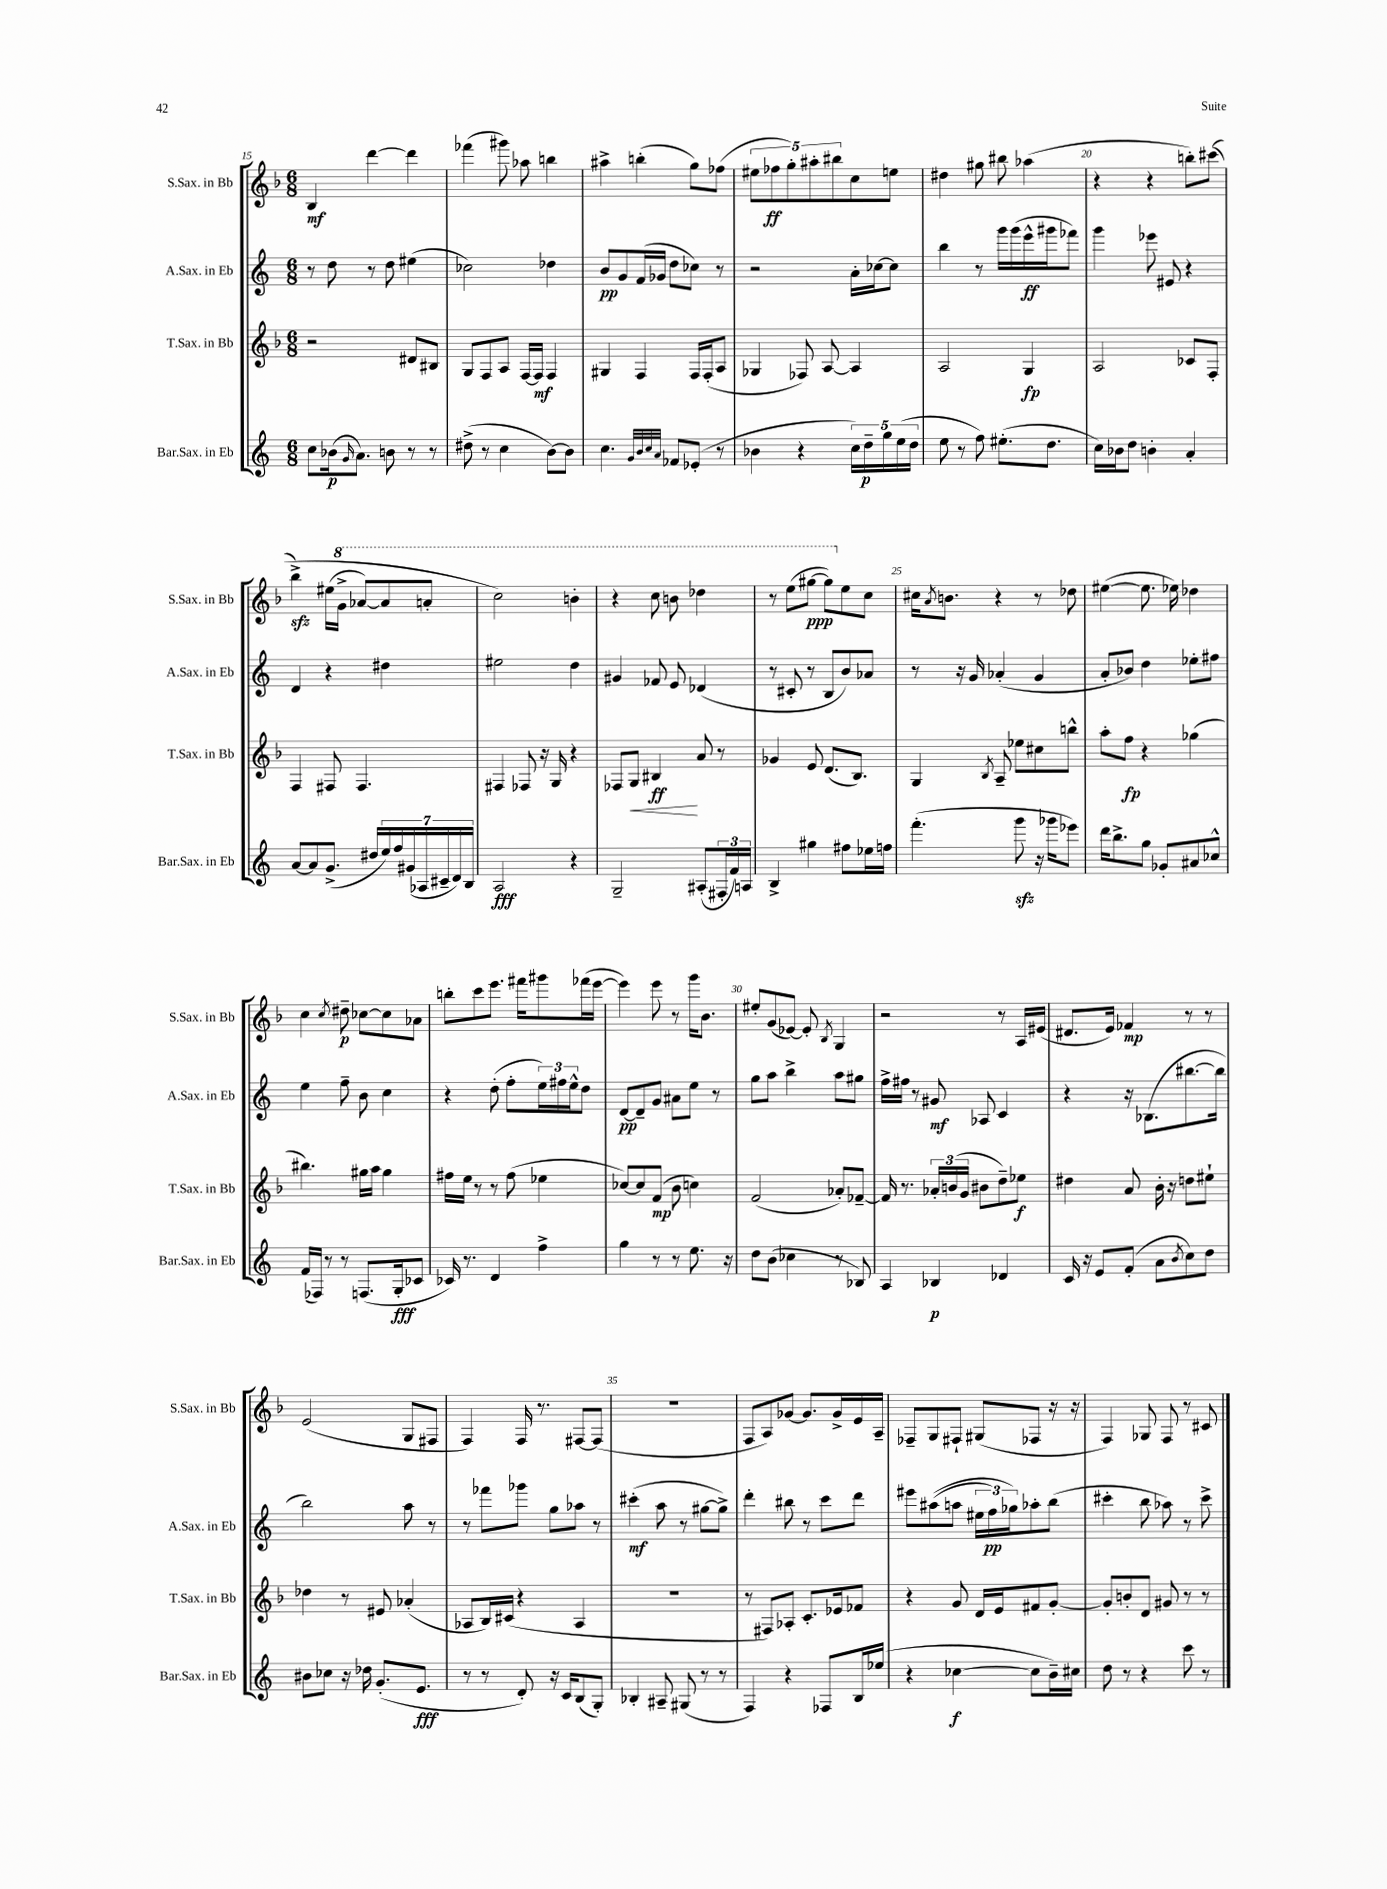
<<
\new StaffGroup <<
\new Staff = "s0" \with { instrumentName = "S.Sax. in Bb" shortInstrumentName = "S.Sax. in Bb" } {
    \clef treble \key f \major \numericTimeSignature \time 6/8
    bes4\mf d'''4~ d'''4 |
    fes'''4( gis'''8) aes''8 b''4 |
    ais''4-> b''4-.( g''8) fes''8( |
    \tuplet 5/4 { eis''8 fes''8\ff g''8-.) ais''8-. bis''8 } c''8 e''8 |
    dis''4 gis''8 bis''8 aes''4( |
    r4 r4 b''8-.) cis'''8(\( |
    bes''4->\sfz) eis''16( \ottava #1 g''16-> aes''8~) aes''8 a''8-. |
    c'''2\) b''4-. |
    r4 c'''8 b''8 des'''4 |
    r8 e'''8( gis'''8~\ppp gis'''8) \ottava #0 e''8 c''8 |
    cis''16 \acciaccatura { a'8 } b'8. r4 r8 des''8 |
    eis''4~( eis''8. ees''16) des''4 |
    c''4 \acciaccatura { c''8 } dis''8--\p ces''8~ ces''8 aes'8 |
    b''8-. c'''8 e'''8. fis'''16 gis'''8 fes'''16( e'''16~ |
    e'''4) e'''8 r8 g'''16 bes'8. |
    eis''8-. g'8( ees'8~) ees'8-. \acciaccatura { bes8 } g4 |
    r2 r8 a16 eis'16( |
    dis'8. e'16) fes'4\mp r8 r8 |
    e'2( g8 fis8 |
    f4) f16 r8. fis8~ fis8( |
    R2. |
    f8 a8) ges'8~ ges'8. ges'16-> e'16 a16-- |
    fes8-- g8 fis8-! gis8( fes8 r16 r16 |
    f4) ges8 f8 r8 cis'8 \bar "|." |
}
\new Staff = "s1" \with { instrumentName = "A.Sax. in Eb" shortInstrumentName = "A.Sax. in Eb" } {
    \clef treble \key c \major \numericTimeSignature \time 6/8
    r8 d''8 r8 d''8 eis''4( |
    ces''2) des''4 |
    b'8\pp g'8 f'16( ges'16 d''8 ces''8) r8 |
    r2 a'16-. ces''16~ ces''8 |
    b''4 r8 g'''16 g'''16( e'''16-^\ff gis'''16 fes'''8) |
    g'''4 ees'''8 eis'8 r4 |
    d'4 r4 dis''4 |
    eis''2 d''4 |
    gis'4 fes'8 e'8 des'4( |
    r8 cis'8-. r8 b8 b'8) aes'8 |
    r8 r16 g'16 aes'4-.( g'4 |
    a'8-. bes'8) d''4 ees''8-. fis''8 |
    e''4 f''8-- b'8 c''4 |
    r4 d''8-.( f''8-. \tuplet 3/2 { e''16) fis''16 e''16-^ } d''8 |
    d'8~\pp d'8-- g'8 ais'8 e''8 r8 |
    g''8 a''8 b''4-> a''8 gis''8 |
    f''16-> fis''16 r8 gis'8\mf aes8 c'4 |
    r4 r16 bes8.( bis''8.~ bis''16 |
    b''2) a''8 r8 |
    r8 fes'''8 ges'''8 g''8 aes''8 r8 |
    cis'''4-.\mf( a''8 r8 gis''8~ gis''8->) |
    d'''4-. bis''8 r8 c'''8 d'''8 |
    eis'''8 ais''8(\( a''8 \tuplet 3/2 { eis''16 f''16\pp) ges''16\) } aes''8-. b''8( |
    cis'''4-. b''8 aes''8) r8 cis'''8-> \bar "|." |
}
\new Staff = "s2" \with { instrumentName = "T.Sax. in Bb" shortInstrumentName = "T.Sax. in Bb" } {
    \clef treble \key f \major \numericTimeSignature \time 6/8
    r2 dis'8 bis8 |
    g8 f8 a8 f16~ f16\mf f4 |
    gis4 f4 f16 f16-.( a8 |
    ges4 fes8) a8~ a4 |
    a2 g4\fp |
    a2 ces'8 f8-. |
    f4 fis8 fis4. |
    fis4 fes8 r16 g16 r4 |
    fes8 g8\< bis4\ff\! a'8 r8 |
    ges'4 e'8 d'8.( bes8.) |
    g4 \acciaccatura { bes8 } a8-- ees''8 cis''8 b''8-^ |
    a''8-. f''8\fp r4 ges''4( |
    bis''4.) gis''16 a''16 gis''4 |
    fis''16 e''16 r8 r8 fis''8( ees''4 |
    ces''8~) ces''8 f'8\mp( bes'8 c''4) |
    f'2( aes'8-.) fes'8~-- |
    fes'16 r8. \tuplet 3/2 { aes'16-. b'16( g'16 } bis'8 d''8--) ees''8\f |
    dis''4 a'8 bes'16-. r16 d''8 eis''8-! |
    des''4 r8 eis'8 aes'4-.( |
    aes8 bes16) cis'16( r4 aes4 |
    r2. |
    r8 fis8) aes8-. c'8.-. ees'16 fes'8 |
    r4 g'8 d'16 e'16 fis'8 g'8~-. |
    g'8-. b'8-. d'8 gis'8 r8 r8 \bar "|." |
}
\new Staff = "s3" \with { instrumentName = "Bar.Sax. in Eb" shortInstrumentName = "Bar.Sax. in Eb" } {
    \clef treble \key c \major \numericTimeSignature \time 6/8
    c''8 bes'16\p( \grace { g'16 } a'8.) b'8 r8 r8 |
    dis''8->( r8 c''4 b'8~) b'8 |
    c''4. \grace { g'32 b'32 c''32 a'32 } fes'8 ees'8-.( r8 |
    bes'4 r4 \tuplet 5/4 { c''16) d''16--\p g''16 e''16( d''16 } |
    e''8 r8 f''8) eis''8.-.( d''8. |
    c''16) bes'16 d''8 b'4-. a'4-. |
    a'8~ a'8 g'8.->( dis''16 \tuplet 7/4 { e''16) f''16 gis'16( aes16 cis'16-- d'16) b16 } |
    a2\fff r4 |
    g2-- ais8-.( \tuplet 3/2 { fis16-. f'16) a16 } |
    b4-> gis''4 fis''8 ees''16 f''16 |
    f'''4.-.( g'''8\sfz r16 ges'''16 ees'''8) |
    d'''16 b''8.-> g''8 ges'8-. ais'8 ces''8-^ |
    f'16( fes16) r8 r8 f8.( g16-.\fff ces'8 |
    ces'16) r8. d'4 f''4-> |
    g''4 r8 r8 e''8. r16 |
    d''8 b'8( ces''4 r8 bes8) |
    a4 bes4\p des'4 |
    c'16 r16 e'8 f'8-.( a'8 \acciaccatura { b'8 } c''8) d''8 |
    bis'8 ces''8 r16 des''16 g'8.-.( e'8.\fff |
    r8 r8 d'8-.) r16 c'16 b8( g8-.) |
    bes4-. ais8-- gis8( r8 r8 |
    f4) r4 fes8 b16 ees''16( |
    r4 ces''4~\f ces''8 b'16--) cis''16 |
    d''8 r8 r4 c'''8 r8 \bar "|." |
}
>>
>>
\layout { \context { \Score currentBarNumber = #15 \override BarNumber.break-visibility = ##(#f #t #t) barNumberVisibility = #(every-nth-bar-number-visible 5) } }
